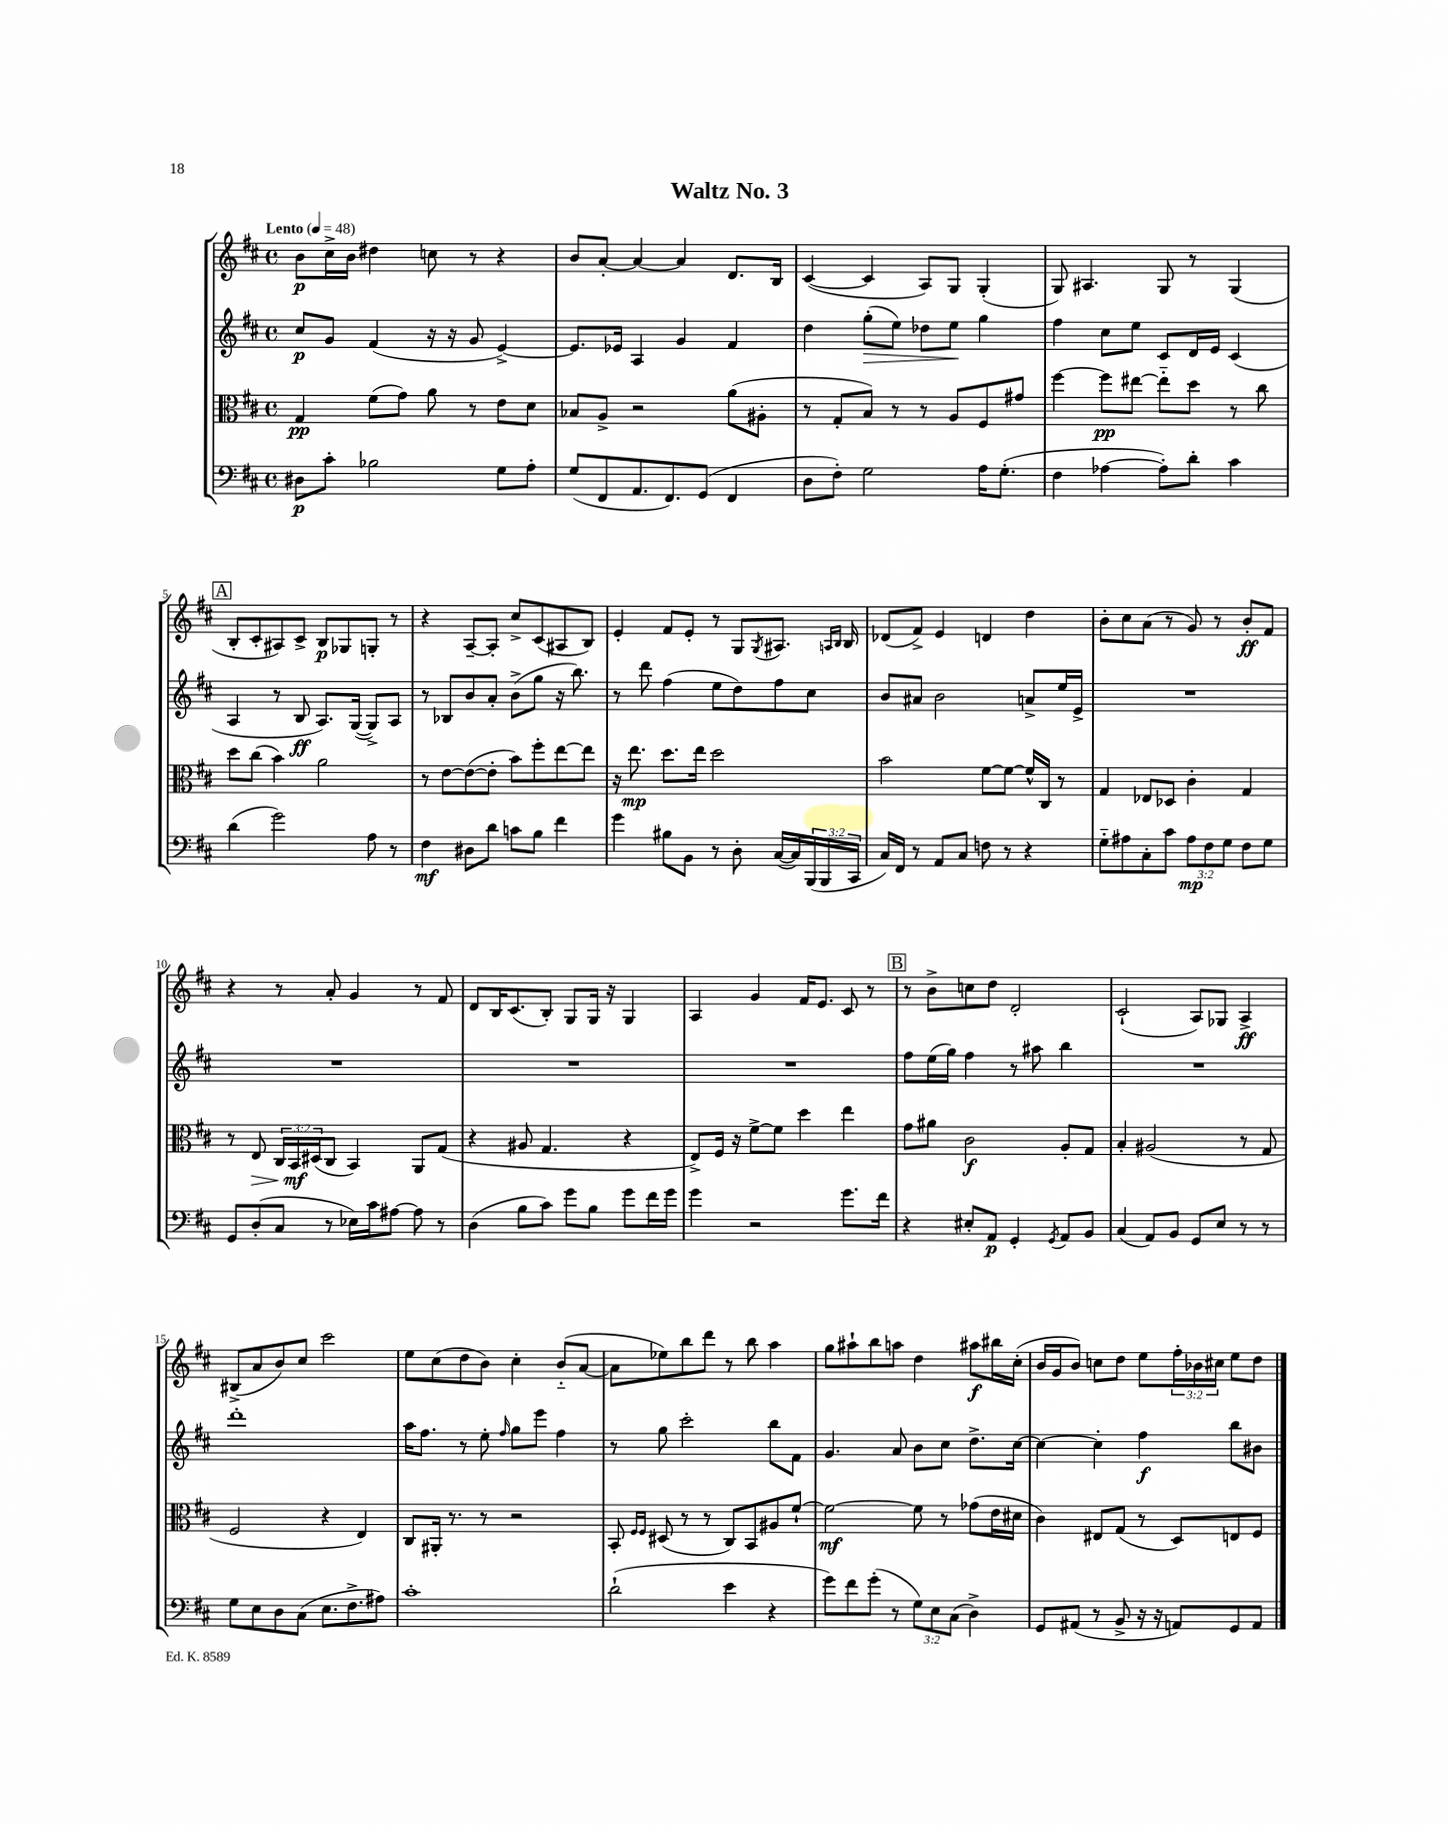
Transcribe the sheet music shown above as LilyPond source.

\header { title = "Waltz No. 3" }
<<
\new StaffGroup <<
\new Staff = "s0" {
    \clef treble \key d \major \defaultTimeSignature \time 4/4 \override Staff.TupletNumber.text = #tuplet-number::calc-fraction-text \tempo "Lento" 4 = 48
    b'8\p cis''16-> b'16 dis''4 c''8 r8 r4 |
    b'8 a'8~-. a'4~ a'4 d'8. b16 |
    cis'4~( cis'4 a8) g8 g4-.( |
    g8) ais4. g8 r8 g4( |
    \mark \markup { \box "A" } b8-. cis'8-. ais8) cis'8-> b8\p ges8 g8-. r8 |
    r4 a8~-- a8-. cis''8-> cis'8( ais8 b8) |
    e'4-. fis'8 e'8-. r8 g8 \acciaccatura { g8 } ais8. \grace { a16 b16 } b16 |
    des'8( fis'8->) e'4 d'4 d''4 |
    b'8-. cis''8 a'8( r8 g'8) r8 b'8-.\ff fis'8 |
    r4 r8 a'8-. g'4 r8 fis'8 |
    d'8 b16 cis'8.( b8-.) g8 g16 r16 g4 |
    a4 g'4 fis'16 e'8. cis'8 r8 |
    \mark \markup { \box "B" } r8 b'8-> c''8 d''8 d'2-. |
    cis'2-!( a8) ges8 a4->\ff |
    bis8->( a'8 b'8) cis''8 cis'''2 |
    e''8 cis''8( d''8 b'8) cis''4-. b'8-_( a'8~ |
    a'8 ees''8) b''8 d'''8 r8 b''8 a''4 |
    g''8 ais''8-! b''8 a''8 d''4 ais''8\f bis''16 cis''16-.( |
    b'16 g'16 b'8) c''8 d''8 e''8 \tuplet 3/2 { fis''16-. bes'16 cis''16 } e''8 d''8 \bar "|." |
}
\new Staff = "s1" {
    \clef treble \key d \major \defaultTimeSignature \time 4/4
    cis''8\p g'8 fis'4( r16 r16 g'8 e'4~->) |
    e'8. ees'16 a4 g'4 fis'4 |
    d''4 g''8-.\>( e''8) des''8 e''8\! g''4 |
    fis''4 cis''8 e''8 cis'8 d'16 e'16 cis'4( |
    \mark \markup { \box "A" } a4 r8 b8\ff a8.) g16~( g8->) a8 |
    r8 bes8 b'8 a'8-. b'8->( g''8 r16 b''8.) |
    r8 d'''8 fis''4( e''8 d''8) fis''8 cis''8 |
    b'8 ais'8 b'2 a'8-> e''16 e'16-> |
    R1 |
    R1 |
    R1 |
    R1 |
    \mark \markup { \box "B" } fis''8 e''16( g''16) fis''4 r8 ais''8 b''4 |
    R1 |
    d'''1-. |
    a''16 fis''8. r8 e''8-. \grace { fis''16 } g''8 e'''8 fis''4 |
    r8 g''8 cis'''2-. b''8 fis'8 |
    g'4. a'8 b'8 cis''8 d''8.-> cis''16~ |
    cis''4~ cis''4-. fis''4\f b''8 bis'8 \bar "|." |
}
\new Staff = "s2" {
    \clef alto \key d \major \defaultTimeSignature \time 4/4 \override Staff.TupletNumber.text = #tuplet-number::calc-fraction-text
    g4\pp fis'8( g'8) a'8 r8 e'8 d'8 |
    bes8 a8-> r2 a'8( ais8-. |
    r8 g8-. b8) r8 r8 a8 fis8 gis'8 |
    fis''4~ fis''8\pp eis''8~ eis''8-_ d''8 r8 cis''8 |
    \mark \markup { \box "A" } d''8 cis''8( b'4) a'2 |
    r8 e'8~ e'8~( e'8-. b'8) fis''8-. e''8~ e''8 |
    r16 e''8.\mp d''8. e''16 d''2 |
    b'2 fis'8~ fis'8~ fis'16-^ cis16 r8 |
    g4 ees8 des8 cis'4-. g4 |
    r8 e8\> \tuplet 3/2 { cis16 b,16\mf\! dis16( } cis8 b,4) a,8 g8( |
    r4 ais8 g4. r4 |
    e8->) fis16 r16 fis'8~-> fis'8 d''4 e''4 |
    \mark \markup { \box "B" } g'8 ais'8 cis'2\f a8-. g8 |
    b4-. ais2( r8 g8 |
    fis2 r4 e4) |
    cis8 ais,16-. r8. r8 r2 |
    b,8-. \grace { fis16 fis16 } dis8( r8 r8 cis8) b,8 ais8 fis'8~-! |
    fis'2~\mf fis'8 r8 ges'8( e'16 dis'16 |
    cis'4) eis8 g8( r8 d8) e8 fis8 \bar "|." |
}
\new Staff = "s3" {
    \clef bass \key d \major \defaultTimeSignature \time 4/4 \override Staff.TupletNumber.text = #tuplet-number::calc-fraction-text
    dis8\p cis'8-. bes2 g8 a8-. |
    g8( fis,8 a,8. fis,8.) g,8( fis,4 |
    d8 fis8-.) g2 a16 g8.-.( |
    fis4 aes4~ aes8-.) d'8-. cis'4 |
    \mark \markup { \box "A" } d'4( g'2) a8 r8 |
    fis4\mf dis8 d'8 c'8 b8 fis'4 |
    g'4 bis8 b,8 r8 d8-. cis16~( cis16) \tuplet 3/2 { b,,16( b,,16 cis,16 } |
    cis16) fis,16 r8 a,8 cis8 f8 r8 r4 |
    g8-_ ais8 cis8-. cis'8 \tuplet 3/2 { ais8\mp fis8 g8 } fis8 g8 |
    g,8 d8-.( cis8 r8 ees16) cis'16 ais8~ ais8 r8 |
    d4( b8 cis'8) g'8 b8 g'8 fis'16 g'16 |
    g'4 r2 g'8. fis'16 |
    \mark \markup { \box "B" } r4 eis8-. a,8\p g,4-. \acciaccatura { g,8 } a,8 b,8 |
    cis4( a,8) b,8 g,8 e8 r8 r8 |
    g8 e8 d8 cis8( e8. fis8.-> ais8) |
    cis'1-. |
    d'2-!( e'4 r4 |
    g'8) fis'8 g'8-.( r8 \tuplet 3/2 { g8) e8 cis8( } d4->) |
    g,8 ais,8( r8 b,8-> r16 r16 a,8) g,8 a,8 \bar "|." |
}
>>
>>
